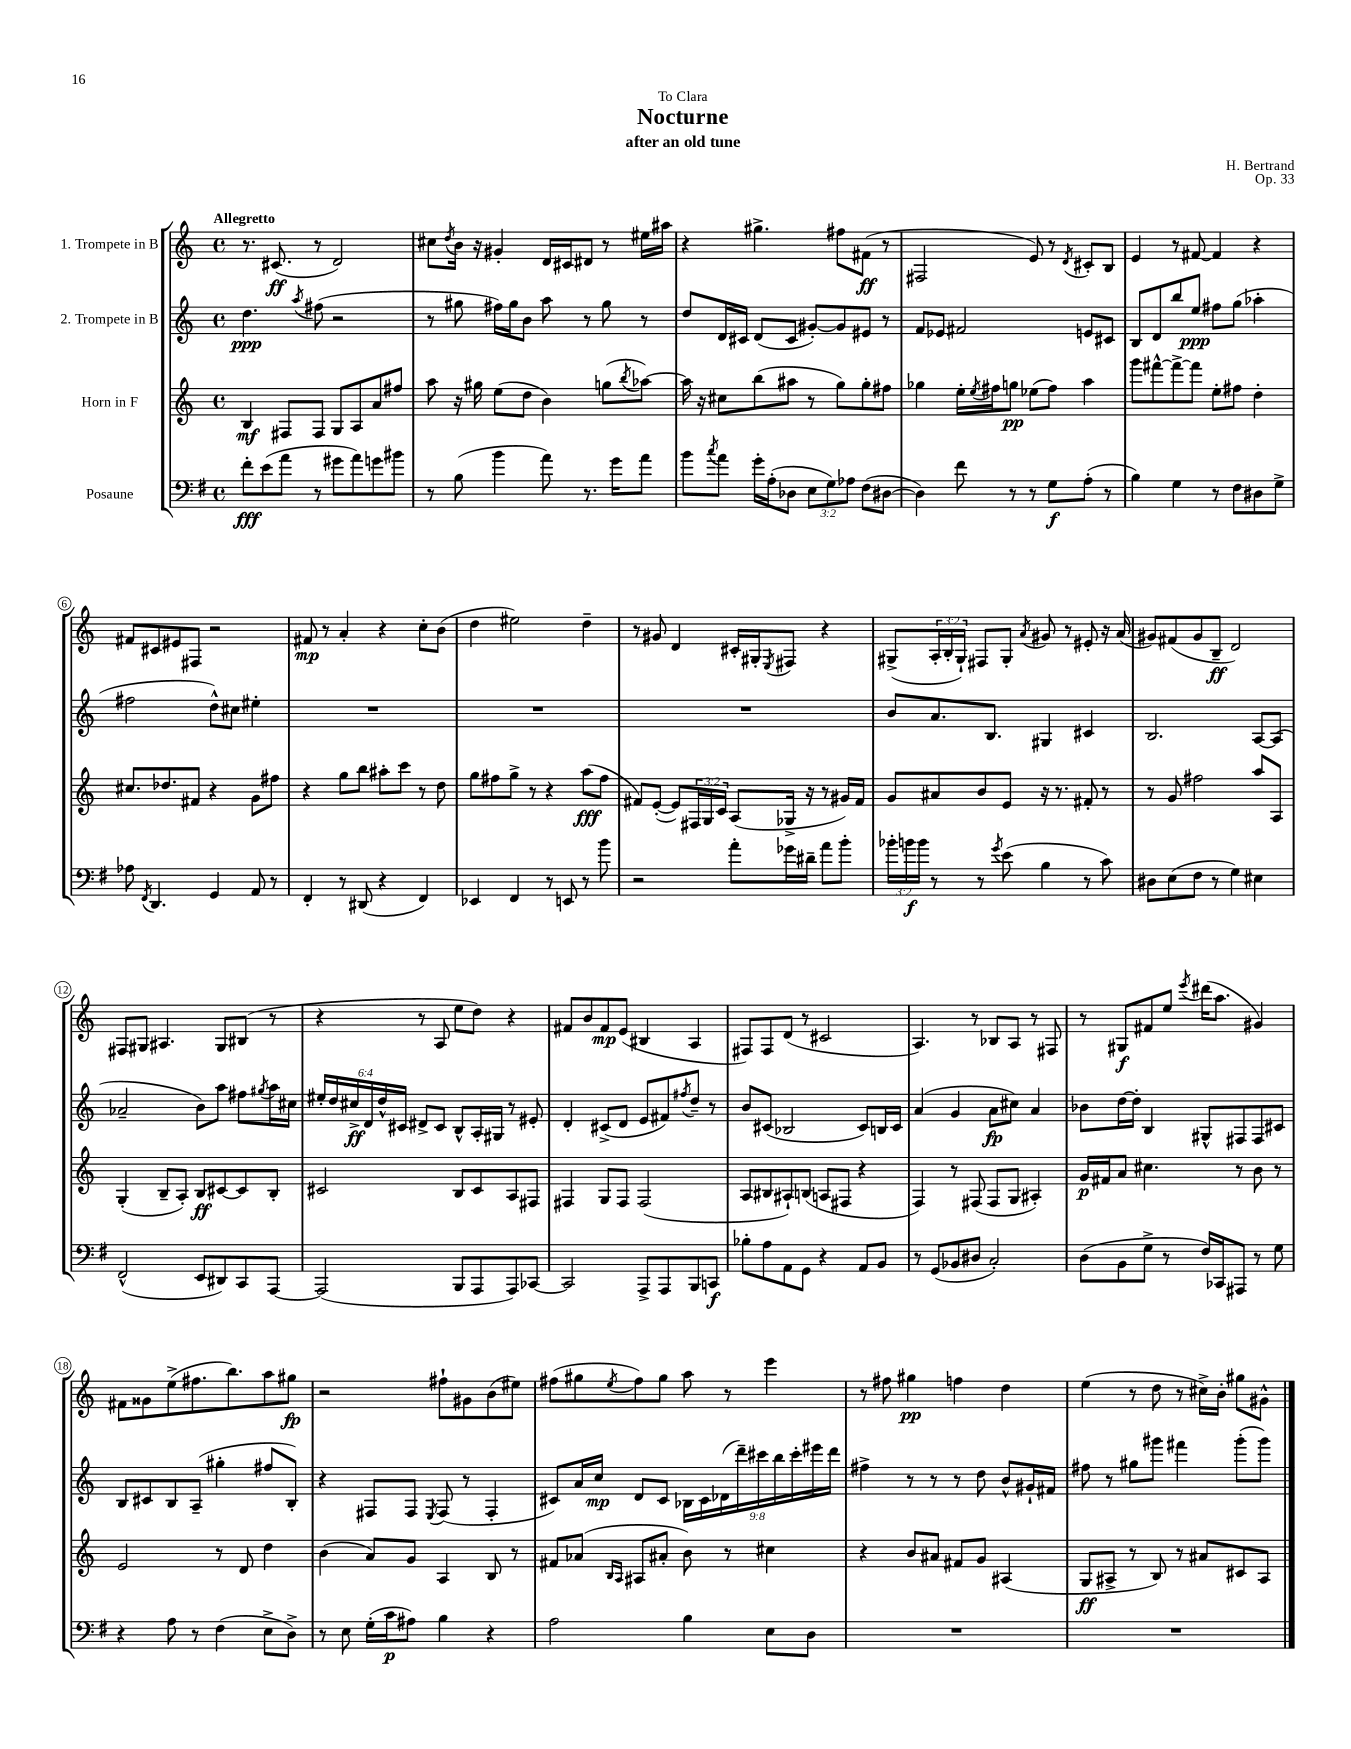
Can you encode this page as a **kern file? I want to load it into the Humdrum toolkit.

**kern	**dynam	**kern	**dynam	**kern	**dynam	**kern	**dynam
*part4	*part4	*part3	*part3	*part2	*part2	*part1	*part1
*staff4	*staff4	*staff3	*staff3	*staff2	*staff2	*staff1	*staff1
*I"Posaune	*	*I"Horn in F	*	*I"2. Trompete in B	*	*I"1. Trompete in B	*
*clefF4	*	*clefG2	*	*clefG2	*	*clefG2	*
*k[f#]	*	*k[]	*	*k[]	*	*k[]	*
*M4/4	*	*M4/4	*	*M4/4	*	*M4/4	*
*met(c)	*	*met(c)	*	*met(c)	*	*met(c)	*
=1	=1	=1	=1	=1	=1	=1	=1
!	!	!	!	!	!	!LO:TX:a:B:t=Allegretto	!
8f#'\L	fff	4B/	mf	4.dd\	ppp	8.r	.
(8e\	.	.	.	.	.	.	.
.	.	.	.	.	.	(8.c#X/	ff
8a\J	.	8F#X/L	.	.	.	.	.
.	.	.	.	8qaa/	.	.	.
8r	.	8F#/J	.	(8ff#X\	.	8r	.
8g#X\L	.	8G/L	.	2r	.	2d/)	.
8a\)	.	8A/	.	.	.	.	.
8gn\	.	8a/	.	.	.	.	.
8b#X\J	.	8ff#X/J	.	.	.	.	.
=2	=2	=2	=2	=2	=2	=2	=2
8r	.	8aa\	.	8r	.	8cc#X\L	.
.	.	.	.	.	.	8qdd/	.
(8B\	.	16r	.	8gg#X\	.	16b\Jk	.
.	.	16gg#X\	.	.	.	16r	.
4b\	.	(8ee\L	.	16ff#X\LL)	.	4g#X'/	.
.	.	.	.	16gg#\J	.	.	.
.	.	8dd\J	.	8b\J	.	.	.
8a\)	.	4b\)	.	8aa\	.	16d/LL	.
.	.	.	.	.	.	16c#X/J	.
8.r	.	.	.	8r	.	8d#X/J	.
.	.	(8ggn\L	.	8gg#\	.	8r	.
16g\KL	.	.	.	.	.	.	.
.	.	8qbb/	.	.	.	.	.
8a\J	.	[8aa-X\J)	.	8r	.	16ee#X\LL	.
.	.	.	.	.	.	16aa#X\JJ	.
=3	=3	=3	=3	=3	=3	=3	=3
8b\L	.	16aa-\]	.	8dd/L	.	4r	.
.	.	16r	.	.	.	.	.
8qcc/	.	.	.	.	.	.	.
8a\J	.	8cc#X\L	.	16d/L	.	.	.
.	.	.	.	16c#X/JJ	.	.	.
16g'\LL	.	(8bb\	.	(8d/L	.	4.gg#X^\	.
(16A'\J	.	.	.	.	.	.	.
8D-X\J	.	8aa#X\J	.	8c#/J	.	.	.
12E\L	.	8r	.	[8g#X'/L)	.	.	.
12G\)	.	.	.	.	.	.	.
.	.	8gg\L)	.	8g#/]	.	8ff#X\L	.
12A-X\J	.	.	.	.	.	.	.
(8F#\L	.	8gg'\	.	8e#X/J	.	(8f#X\J	ff
[8D#X\J	.	8ff#X\J	.	8r	.	8r	.
=4	=4	=4	=4	=4	=4	=4	=4
4D#\])	.	4gg-X\	.	8f/L	.	2F#X/	.
.	.	.	.	8e-X/J	.	.	.
8f#\	.	16ee'\LL	.	2f#X/	.	.	.
.	.	8qee/	.	.	.	.	.
.	.	16ff#X\J	.	.	.	.	.
8r	.	8ggn\J	pp	.	.	.	.
8r	.	(8ee-X\L	.	.	.	8e/)	.
8G\L	f	8ff#\J)	.	.	.	8r	.
.	.	.	.	.	.	8qd/	.
(8A'\J	.	4aa\	.	8en/L	.	8c#X'/L	.
8r	.	.	.	8c#X/J	.	8B/J	.
=5	=5	=5	=5	=5	=5	=5	=5
4B\)	.	8ggg\L	.	8B/L	.	4e/	.
.	.	[8fff#X^^\	.	8d/	.	.	.
4G\	.	8fff#^\_	.	8bb/	.	8r	.
.	.	8fff#\J]	.	8ee/J	ppp	[8f#X/	.
8r	.	8ee'\L	.	8ff#X\L	.	4f#/]	.
8F#\L	.	8ff#X\J	.	(8gg\J	.	.	.
8D#X\	.	4dd'\	.	4aa-X'\	.	4r	.
8G^\J	.	.	.	.	.	.	.
!!LO:LB:g=z
=6	=6	=6	=6	=6	=6	=6	=6
8A-X\	.	8.cc#X/L	.	2ff#X\	.	8f#X/L	.
8qFF#/	.	.	.	.	.	.	.
4.DD/	.	.	.	.	.	8c#X/	.
.	.	8.dd-X/	.	.	.	.	.
.	.	.	.	.	.	8e#X/	.
.	.	8f#X/J	.	.	.	8F#X/J	.
4GG/	.	4r	.	8dd^^\L)	.	2r	.
.	.	.	.	8cc#X\J	.	.	.
8AA/	.	8g\L	.	4ee#X'\	.	.	.
8r	.	8ff#X\J	.	.	.	.	.
=7	=7	=7	=7	=7	=7	=7	=7
4FF#'/	.	4r	.	1r	.	8f#X/	mp
.	.	.	.	.	.	8r	.
8r	.	8gg\L	.	.	.	4a'/	.
(8DD#X/	.	8bb\J	.	.	.	.	.
4r	.	8aa#X'\L	.	.	.	4r	.
.	.	8ccc\J	.	.	.	.	.
4FF#/)	.	8r	.	.	.	8cc'\L	.
.	.	8dd\	.	.	.	(8b\J	.
=8	=8	=8	=8	=8	=8	=8	=8
4EE-X/	.	8gg\L	.	1r	.	4dd\	.
.	.	8ff#X\	.	.	.	.	.
4FF#/	.	8gg^\J	.	.	.	2ee#X\)	.
.	.	8r	.	.	.	.	.
8r	.	4r	.	.	.	.	.
8EEn/	.	.	.	.	.	.	.
8r	.	(8aa\L	fff	.	.	4dd~\	.
8b\	.	8ff#\J	.	.	.	.	.
=9	=9	=9	=9	=9	=9	=9	=9
2r	.	8f#X/L)	.	1r	.	8r	.
.	.	([8e'/J	.	.	.	8g#X/	.
.	.	8e/L])	.	.	.	4d/	.
.	.	24F#X/L	.	.	.	.	.
.	.	24G/	.	.	.	.	.
.	.	24c/JJ	.	.	.	.	.
8a'\L	.	(8A/L	.	.	.	16c#X'/LL	.
.	.	.	.	.	.	16G#X'/J	.
.	.	.	.	.	.	8qE/	.
16g-X\L	.	16G-X^/Jk	.	.	.	8F#X/J	.
16d#X~\JJ	.	16r	.	.	.	.	.
8a\L	.	8r	.	.	.	4r	.
8b'\J	.	16g#X/LL)	.	.	.	.	.
.	.	16f#/JJ	.	.	.	.	.
=10	=10	=10	=10	=10	=10	=10	=10
24b-X'\LL	.	8g/L	.	8b/L	.	(8G#X^/L	.
24bn\	f	.	.	.	.	.	.
24b\JJ	.	.	.	.	.	.	.
8r	.	8a#X/	.	8.a/	.	24A'/L	.
.	.	.	.	.	.	24B'/	.
.	.	.	.	.	.	24G#`/JJ)	.
8r	.	8b/	.	.	.	8F#X/L	.
.	.	.	.	8.B/J	.	.	.
8qg/	.	.	.	.	.	.	.
(8e\	.	8e/J	.	.	.	8G#'/J	.
.	.	.	.	.	.	8qa/	.
4B\	.	16r	.	4G#X/	.	8g#X/	.
.	.	8.r	.	.	.	.	.
.	.	.	.	.	.	8r	.
8r	.	8f#X'/	.	4c#X/	.	8e#X'/	.
8c\)	.	8r	.	.	.	16r	.
.	.	.	.	.	.	(16a/	.
=11	=11	=11	=11	=11	=11	=11	=11
8D#X\L	.	8r	.	2.B/	.	8g#X/L)	.
(8E\	.	8g/	.	.	.	(8f#X/	.
8F#\J	.	2ff#X\	.	.	.	8g#/	.
8r	.	.	.	.	.	8B~/J	ff
4G\)	.	.	.	.	.	2d/)	.
4E#X\	.	8aa/L	.	[8A/L	.	.	.
.	.	8A/J	.	(8A/J]	.	.	.
!!LO:LB:g=z
=12	=12	=12	=12	=12	=12	=12	=12
(2FF#^^/	.	(4G'/	.	2a-X~/	.	8F#X/L	.
.	.	.	.	.	.	8G#X/J	.
.	.	8B~/L	.	.	.	4.A#X/	.
.	.	8A'/J)	.	.	.	.	.
8EE/L	.	8B/L	ff	8b\L)	.	.	.
8DD#X/)	.	[8c#X/	.	8aa\J	.	8G#/L	.
8CC/	.	8c#/]	.	8ff#X\L	.	(8B#X/J	.
.	.	.	.	8qgg#X/	.	.	.
[8AAA/J	.	8B'/J	.	16aa\L	.	8r	.
.	.	.	.	16cc#X\JJ	.	.	.
=13	=13	=13	=13	=13	=13	=13	=13
(2AAA/]	.	2c#X/	.	24ee#X'/LL	.	4r	.
.	.	.	.	24dd/	.	.	.
.	.	.	.	24cc#X^/	ff	.	.
.	.	.	.	24d/	.	.	.
.	.	.	.	24dd^^/	.	.	.
.	.	.	.	24c#X/JJ	.	.	.
.	.	.	.	8d#X^/L	.	8r	.
.	.	.	.	8c#/J	.	8A/	.
8BBB/L	.	8B/L	.	8B^^/L	.	8ee\L	.
8AAA/	.	8c#/	.	16A'/L	.	8dd\J)	.
.	.	.	.	16G#X/JJ	.	.	.
8AAA/)	.	8A/	.	8r	.	4r	.
[8CC-X/J	.	8F#X/J	.	8e#X'/	.	.	.
=14	=14	=14	=14	=14	=14	=14	=14
2CC-/]	.	4F#X/	.	4d'/	.	8f#X/L	.
.	.	.	.	.	.	8b/	.
.	.	8G/L	.	(8c#X^/L	.	8f#/	mp
.	.	8F#/J	.	8d/J	.	(8e/J	.
8AAA^/L	.	(2F#/	.	8e/L	.	4B#X/	.
8AAA/	.	.	.	8f#X/)	.	.	.
.	.	.	.	8qff#X/	.	.	.
8BBB/	.	.	.	8dd~/J	.	4A/	.
8CCn/J	f	.	.	8r	.	.	.
=15	=15	=15	=15	=15	=15	=15	=15
8B-X'\L	.	8A/L	.	8b/L	.	8F#X/L)	.
8A\	.	8B#X/	.	(8c#X/J	.	8F#/	.
8AA\	.	8A#X`/)	.	2B-X/	.	(8d/J	.
8GG\J	.	(8Bn/J	.	.	.	8r	.
4r	.	8An/L	.	.	.	2c#X/	.
.	.	8F#X/J	.	.	.	.	.
8AA/L	.	4r	.	8c#/L)	.	.	.
8BB/J	.	.	.	16Bn/L	.	.	.
.	.	.	.	16c#/JJ	.	.	.
=16	=16	=16	=16	=16	=16	=16	=16
8r	.	4F/)	.	(4a/	.	4.A/)	.
(8GG/L	.	.	.	.	.	.	.
8BB-X/	.	8r	.	4g/	.	.	.
8D#X/J	.	(8F#X/	.	.	.	8r	.
2C'/)	.	8F#/L	.	8a\L	fp	8B-X/L	.
.	.	8G/J	.	8cc#X\J)	.	8A/J	.
.	.	4A#X'/)	.	4a/	.	8r	.
.	.	.	.	.	.	8F#X/	.
=17	=17	=17	=17	=17	=17	=17	=17
(8D\L	.	16g/LL	p	8b-X\L	.	8r	.
.	.	16f#X/J	.	.	.	.	.
8BB\	.	8a/J	.	[16dd\L	.	8G#X/L	f
.	.	.	.	16dd'\JJ]	.	.	.
8G^\J	.	4.cc#X\	.	4B/	.	8f#X/	.
8r	.	.	.	.	.	8ee/J	.
.	.	.	.	.	.	8qeee/	.
16F#/LL)	.	.	.	8G#X^^/L	.	(16ddd#X\KL	.
16CC-X/J	.	.	.	.	.	8.aa\J	.
8AAA#X/J	.	8r	.	8F#X/	.	.	.
8r	.	8b\	.	8F#/	.	4g#X/)	.
8G\	.	8r	.	8c#X/J	.	.	.
!!LO:LB:g=z
=18	=18	=18	=18	=18	=18	=18	=18
4r	.	2e/	.	8B/L	.	8f#X\L	.
.	.	.	.	8c#X/	.	8g##X\	.
8A\	.	.	.	8B/	.	(8ee^\	.
8r	.	.	.	(8A~/J	.	8.ff#X\	.
(4F#\	.	8r	.	4gg#X'\	.	.	.
.	.	.	.	.	.	8.bb\)	.
.	.	8d/	.	.	.	.	.
8E^\L	.	4dd\	.	8ff#X/L	.	8aa\	.
8D^\J)	.	.	.	8B'/J)	.	8gg#X\J	fp
=19	=19	=19	=19	=19	=19	=19	=19
8r	.	(4b\	.	4r	.	2r	.
8E\	.	.	.	.	.	.	.
(16G'\LL	.	8a/L)	.	8F#X/L	.	.	.
16c\J	p	.	.	.	.	.	.
8A#X\J)	.	8g/J	.	8F#/J	.	.	.
.	.	.	.	8qE/	.	.	.
4B\	.	4A/	.	(8F#/	.	8ff#X`\L	.
.	.	.	.	8r	.	8g#X\	.
4r	.	8B/	.	4F#'/	.	(8b\	.
.	.	8r	.	.	.	8ee#X\J)	.
=20	=20	=20	=20	=20	=20	=20	=20
2A\	.	8f#X/L	.	8c#X/L)	.	(8ff#X\L	.
.	.	(8a-X/J	.	16a/L	.	8gg#X\	.
.	.	.	.	16cc/JJ	mp	.	.
.	.	16qqB/LL	.	.	.	.	.
.	.	16qqA/JJ	.	.	.	8qee/	.
.	.	8A#X/L	.	8d/L	.	8ff#\)	.
.	.	8a#X'/J	.	8c#/J	.	8gg#\J	.
4B\	.	8b\)	.	18B-X\LL	.	8aa\	.
.	.	.	.	18c#\	.	.	.
.	.	.	.	(18d-X\	.	.	.
.	.	8r	.	.	.	8r	.
.	.	.	.	18ddd~\)	.	.	.
.	.	.	.	18ccc#X\	.	.	.
8E\L	.	4cc#X\	.	.	.	4eee\	.
.	.	.	.	18bb\	.	.	.
.	.	.	.	18ccc#'\	.	.	.
8D\J	.	.	.	.	.	.	.
.	.	.	.	18eee#X\	.	.	.
.	.	.	.	18ddd\JJ	.	.	.
=21	=21	=21	=21	=21	=21	=21	=21
1r	.	4r	.	4ff#X^\	.	8r	.
.	.	.	.	.	.	8ff#X\	.
.	.	8b/L	.	8r	.	4gg#X\	pp
.	.	8a#X/J	.	8r	.	.	.
.	.	8f#X/L	.	8r	.	4ffn\	.
.	.	8g/J	.	8dd\	.	.	.
.	.	(4A#X/	.	8b^^/L	.	4dd\	.
.	.	.	.	16g#X`/L	.	.	.
.	.	.	.	16f#X/JJ	.	.	.
=22	=22	=22	=22	=22	=22	=22	=22
1r	.	8G/L	ff	8ff#X\	.	(4ee\	.
.	.	8A#X^/J	.	8r	.	.	.
.	.	8r	.	8gg#X\L	.	8r	.
.	.	8B/)	.	8ggg#X\J	.	8dd\	.
.	.	8r	.	4fff#X\	.	8r	.
.	.	8a#X/L	.	.	.	16cc#X^\LL)	.
.	.	.	.	.	.	16b'\JJ	.
.	.	8c#X/	.	(8ggg#'\L	.	8gg#X\L	.
.	.	8A#/J	.	8ggg#\J)	.	8g#X^^\J	.
==	==	==	==	==	==	==	==
*-	*-	*-	*-	*-	*-	*-	*-
